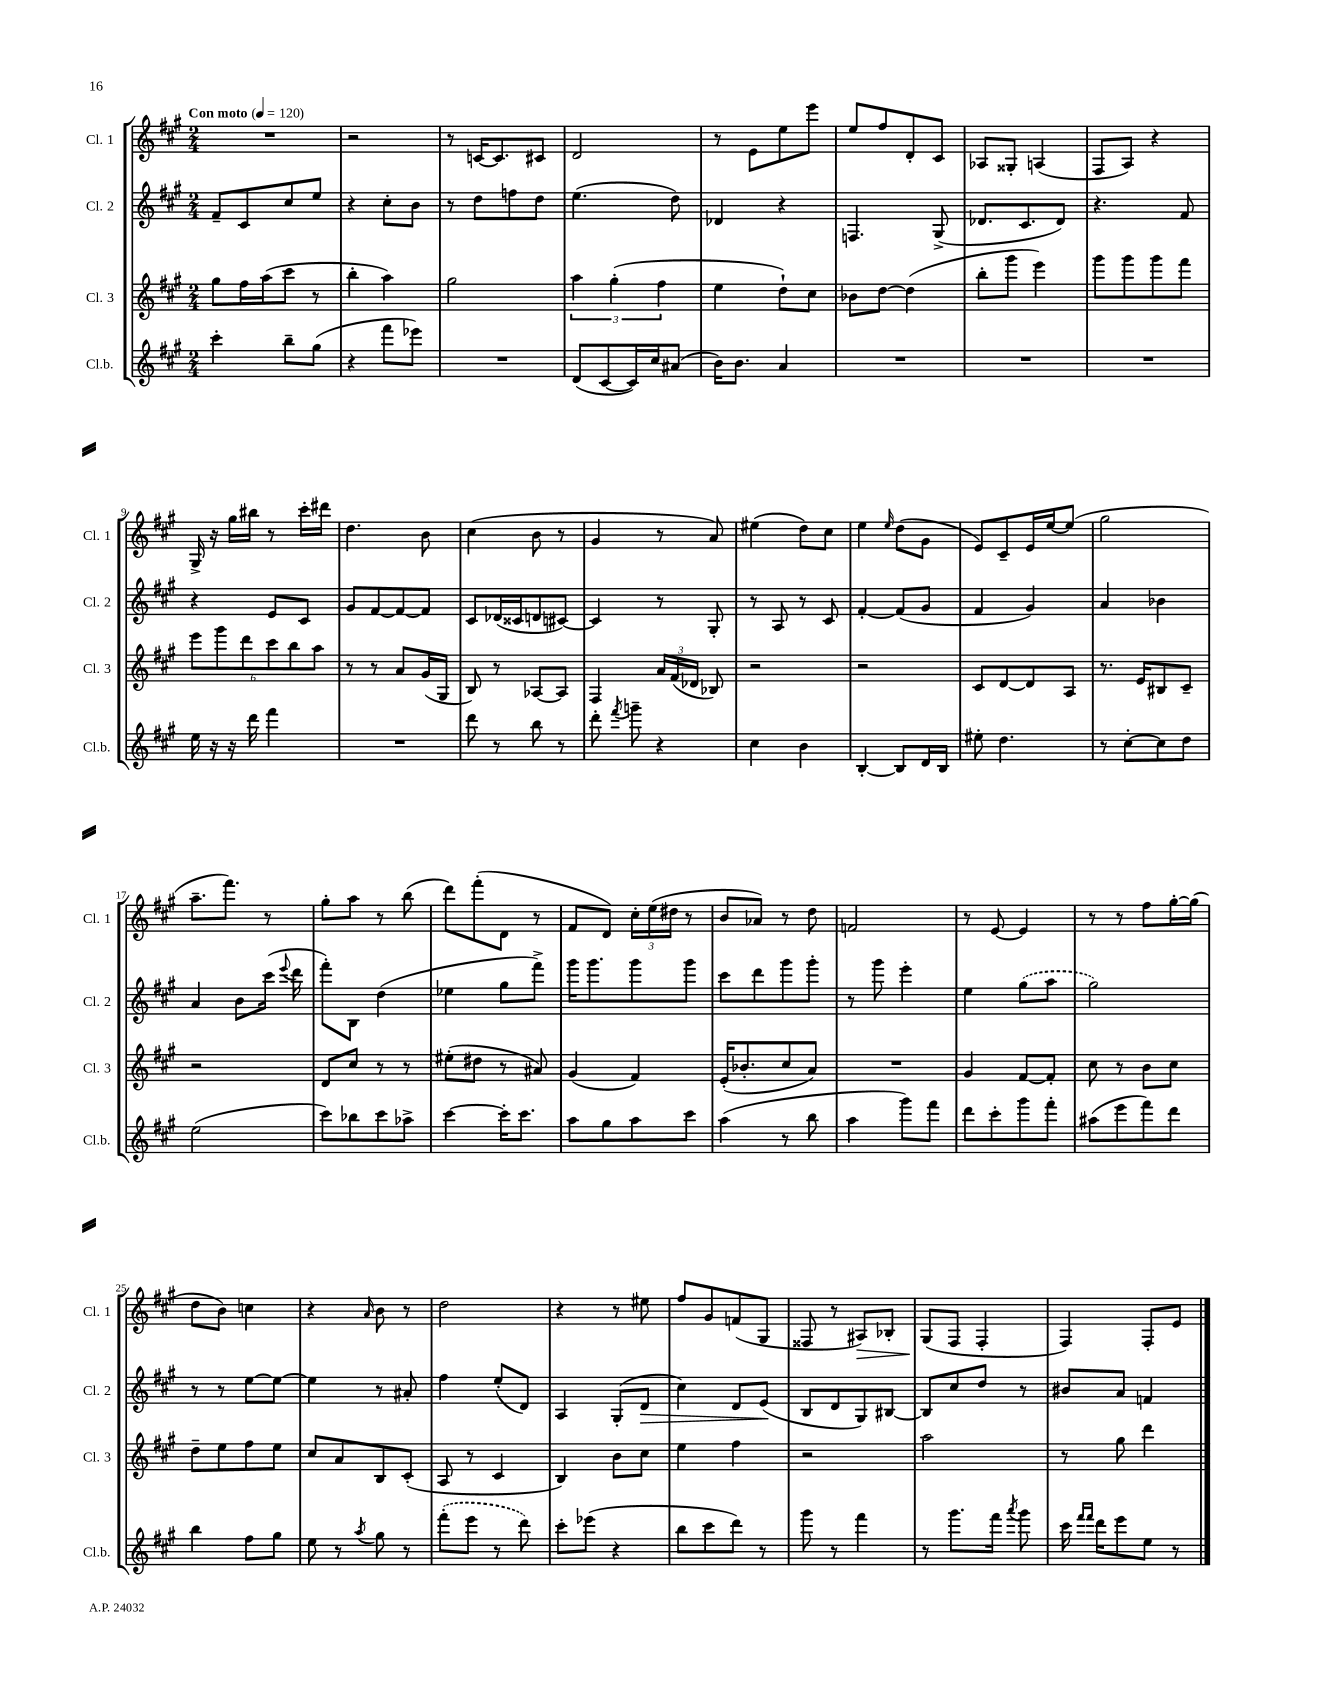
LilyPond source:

<<
\new StaffGroup <<
\new Staff = "s0" \with { instrumentName = "Cl. 1" shortInstrumentName = "Cl. 1" } {
    \clef treble \key a \major \numericTimeSignature \time 2/4 \tempo "Con moto" 4 = 120
    \autoBeamOff R2 |
    r2 |
    r8 c'16[~ c'8. cis'8] |
    d'2 |
    r8 e'8[ e''8 e'''8] |
    e''8[ fis''8 d'8-. cis'8] |
    aes8[ gisis8]-. a4( |
    fis8[ a8]) r4 |
    gis16-> r16 gis''16[ bis''16] r8 cis'''16[-. dis'''16] |
    d''4. b'8 |
    cis''4( b'8 r8 |
    gis'4 r8 a'8) |
    eis''4( d''8[) cis''8] |
    e''4 \grace { e''16 } d''8[( gis'8] |
    e'8[) cis'8-- e'16 e''16~ e''8]( |
    gis''2 |
    a''8.[-- fis'''8.]) r8 |
    gis''8[-. a''8] r8 b''8( |
    d'''8[) fis'''8-.( d'8] r8 |
    fis'8[ d'8]) \tuplet 3/2 { cis''16[-. e''16( dis''16] } r8 |
    b'8[ aes'8]) r8 d''8 |
    f'2 |
    r8 e'8~ e'4 |
    r8 r8 fis''8[ gis''16~-. gis''16]( |
    d''8[ b'8]) c''4 |
    r4 \grace { a'16 } b'8 r8 |
    d''2 |
    r4 r8 eis''8 |
    fis''8[ gis'8 f'8( gis8] |
    fisis8 r8 ais8[\>) bes8]-. |
    gis8[\!( fis8] fis4-. |
    fis4) fis8[-. e'8] \bar "|." |
}
\new Staff = "s1" \with { instrumentName = "Cl. 2" shortInstrumentName = "Cl. 2" } {
    \clef treble \key a \major \numericTimeSignature \time 2/4
    \autoBeamOff fis'8[-- cis'8 cis''8 e''8] |
    r4 cis''8[-. b'8] |
    r8 d''8[ f''8 d''8] |
    e''4.( d''8) |
    des'4 r4 |
    f4. gis8->( |
    des'8.[ cis'8. des'8]) |
    r4. fis'8 |
    r4 e'8[ cis'8] |
    gis'8[ fis'8~ fis'8~ fis'8] |
    cis'8[ des'16( cisis'16 d'8 cis'8]~) |
    cis'4 r8 gis8-. |
    r8 a8 r8 cis'8 |
    fis'4~-. fis'8[( gis'8] |
    fis'4 gis'4) |
    a'4 bes'4 |
    a'4 b'8[ cis'''16]( \appoggiatura { e'''8 } d'''16 |
    fis'''8[-.) b8] d''4( |
    ees''4 gis''8[ fis'''8]->) |
    gis'''16[ gis'''8. gis'''8 gis'''8] |
    cis'''8[ d'''8 gis'''8 gis'''8]-. |
    r8 gis'''8 e'''4-. |
    e''4 \once \slurDashed gis''8[( a''8] |
    gis''2) |
    r8 r8 e''8[~ e''8]~ |
    e''4 r8 ais'8-. |
    fis''4 e''8[-.( d'8]) |
    a4 gis8[-.( d'8]\> |
    cis''4) d'8[ e'8]\!( |
    b8[ d'8 gis8) bis8]~ |
    bis8[ cis''8 d''8] r8 |
    bis'8[ a'8] f'4 \bar "|." |
}
\new Staff = "s2" \with { instrumentName = "Cl. 3" shortInstrumentName = "Cl. 3" } {
    \clef treble \key a \major \numericTimeSignature \time 2/4
    \autoBeamOff gis''8[ fis''16 a''16( cis'''8] r8 |
    b''4-. a''4) |
    gis''2 |
    \tuplet 3/2 { a''4 gis''4-.( fis''4 } |
    e''4 d''8[-!) cis''8] |
    bes'8[ d''8]~ d''4( |
    b''8[-. gis'''8] e'''4) |
    gis'''8[ gis'''8 gis'''8 fis'''8] |
    \tuplet 6/4 { e'''8[ gis'''8 d'''8 cis'''8 b''8 a''8] } |
    r8 r8 a'8[ gis'16( gis16] |
    b8) r8 aes8[~ aes8] |
    fis4 \tuplet 3/2 { a'16[ fis'16( des'16] } bes8) |
    r2 |
    r2 |
    cis'8[ d'8~ d'8 a8] |
    r8. e'16[ bis8 cis'8]-- |
    r2 |
    d'8[ cis''8] r8 r8 |
    eis''8[-.( dis''8] r8 ais'8) |
    gis'4( fis'4) |
    e'16[-.( bes'8.-. cis''8 a'8]) |
    R2 |
    gis'4 fis'8[~ fis'8]-. |
    cis''8 r8 b'8[ cis''8] |
    d''8[-- e''8 fis''8 e''8] |
    cis''8[ a'8 b8 cis'8]-.( |
    a8 r8 cis'4 |
    b4) b'8[ cis''8] |
    e''4 fis''4 |
    r2 |
    a''2 |
    r8 gis''8 d'''4 \bar "|." |
}
\new Staff = "s3" \with { instrumentName = "Cl.b." shortInstrumentName = "Cl.b." } {
    \clef treble \key a \major \numericTimeSignature \time 2/4
    \autoBeamOff cis'''4-. b''8[-- gis''8]( |
    r4 fis'''8[ ees'''8]) |
    R2 |
    d'8[( cis'8~ cis'16) cis''16 ais'8]( |
    b'16[) b'8.] a'4 |
    R2 |
    R2 |
    R2 |
    e''16 r16 r16 d'''16 fis'''4 |
    R2 |
    d'''8 r8 b''8 r8 |
    d'''8-. \acciaccatura { fis'''8 } g'''8-- r4 |
    cis''4 b'4 |
    b4~-. b8[ d'16 b16] |
    eis''8-. d''4. |
    r8 cis''8[~-. cis''8 d''8] |
    e''2( |
    cis'''8[) bes''8 cis'''8 aes''8]-> |
    cis'''4~ cis'''16[-. cis'''8.] |
    a''8[ gis''8 a''8 cis'''8] |
    a''4( r8 b''8 |
    a''4 gis'''8[) fis'''8] |
    d'''8[ cis'''8-. gis'''8 fis'''8]-. |
    ais''8[( e'''8 fis'''8) d'''8] |
    b''4 fis''8[ gis''8] |
    e''8 r8 \acciaccatura { a''8 } gis''8 r8 |
    \once \slurDashed fis'''8[-.( e'''8] r8 d'''8) |
    cis'''8[-. ees'''8]( r4 |
    b''8[ cis'''8 d'''8]) r8 |
    gis'''8 r8 fis'''4 |
    r8 gis'''8.[ fis'''16] \acciaccatura { a'''8 } gis'''8 |
    cis'''16 \grace { fis'''16[ fis'''16] } d'''16[ e'''8 e''8] r8 \bar "|." |
}
>>
>>
